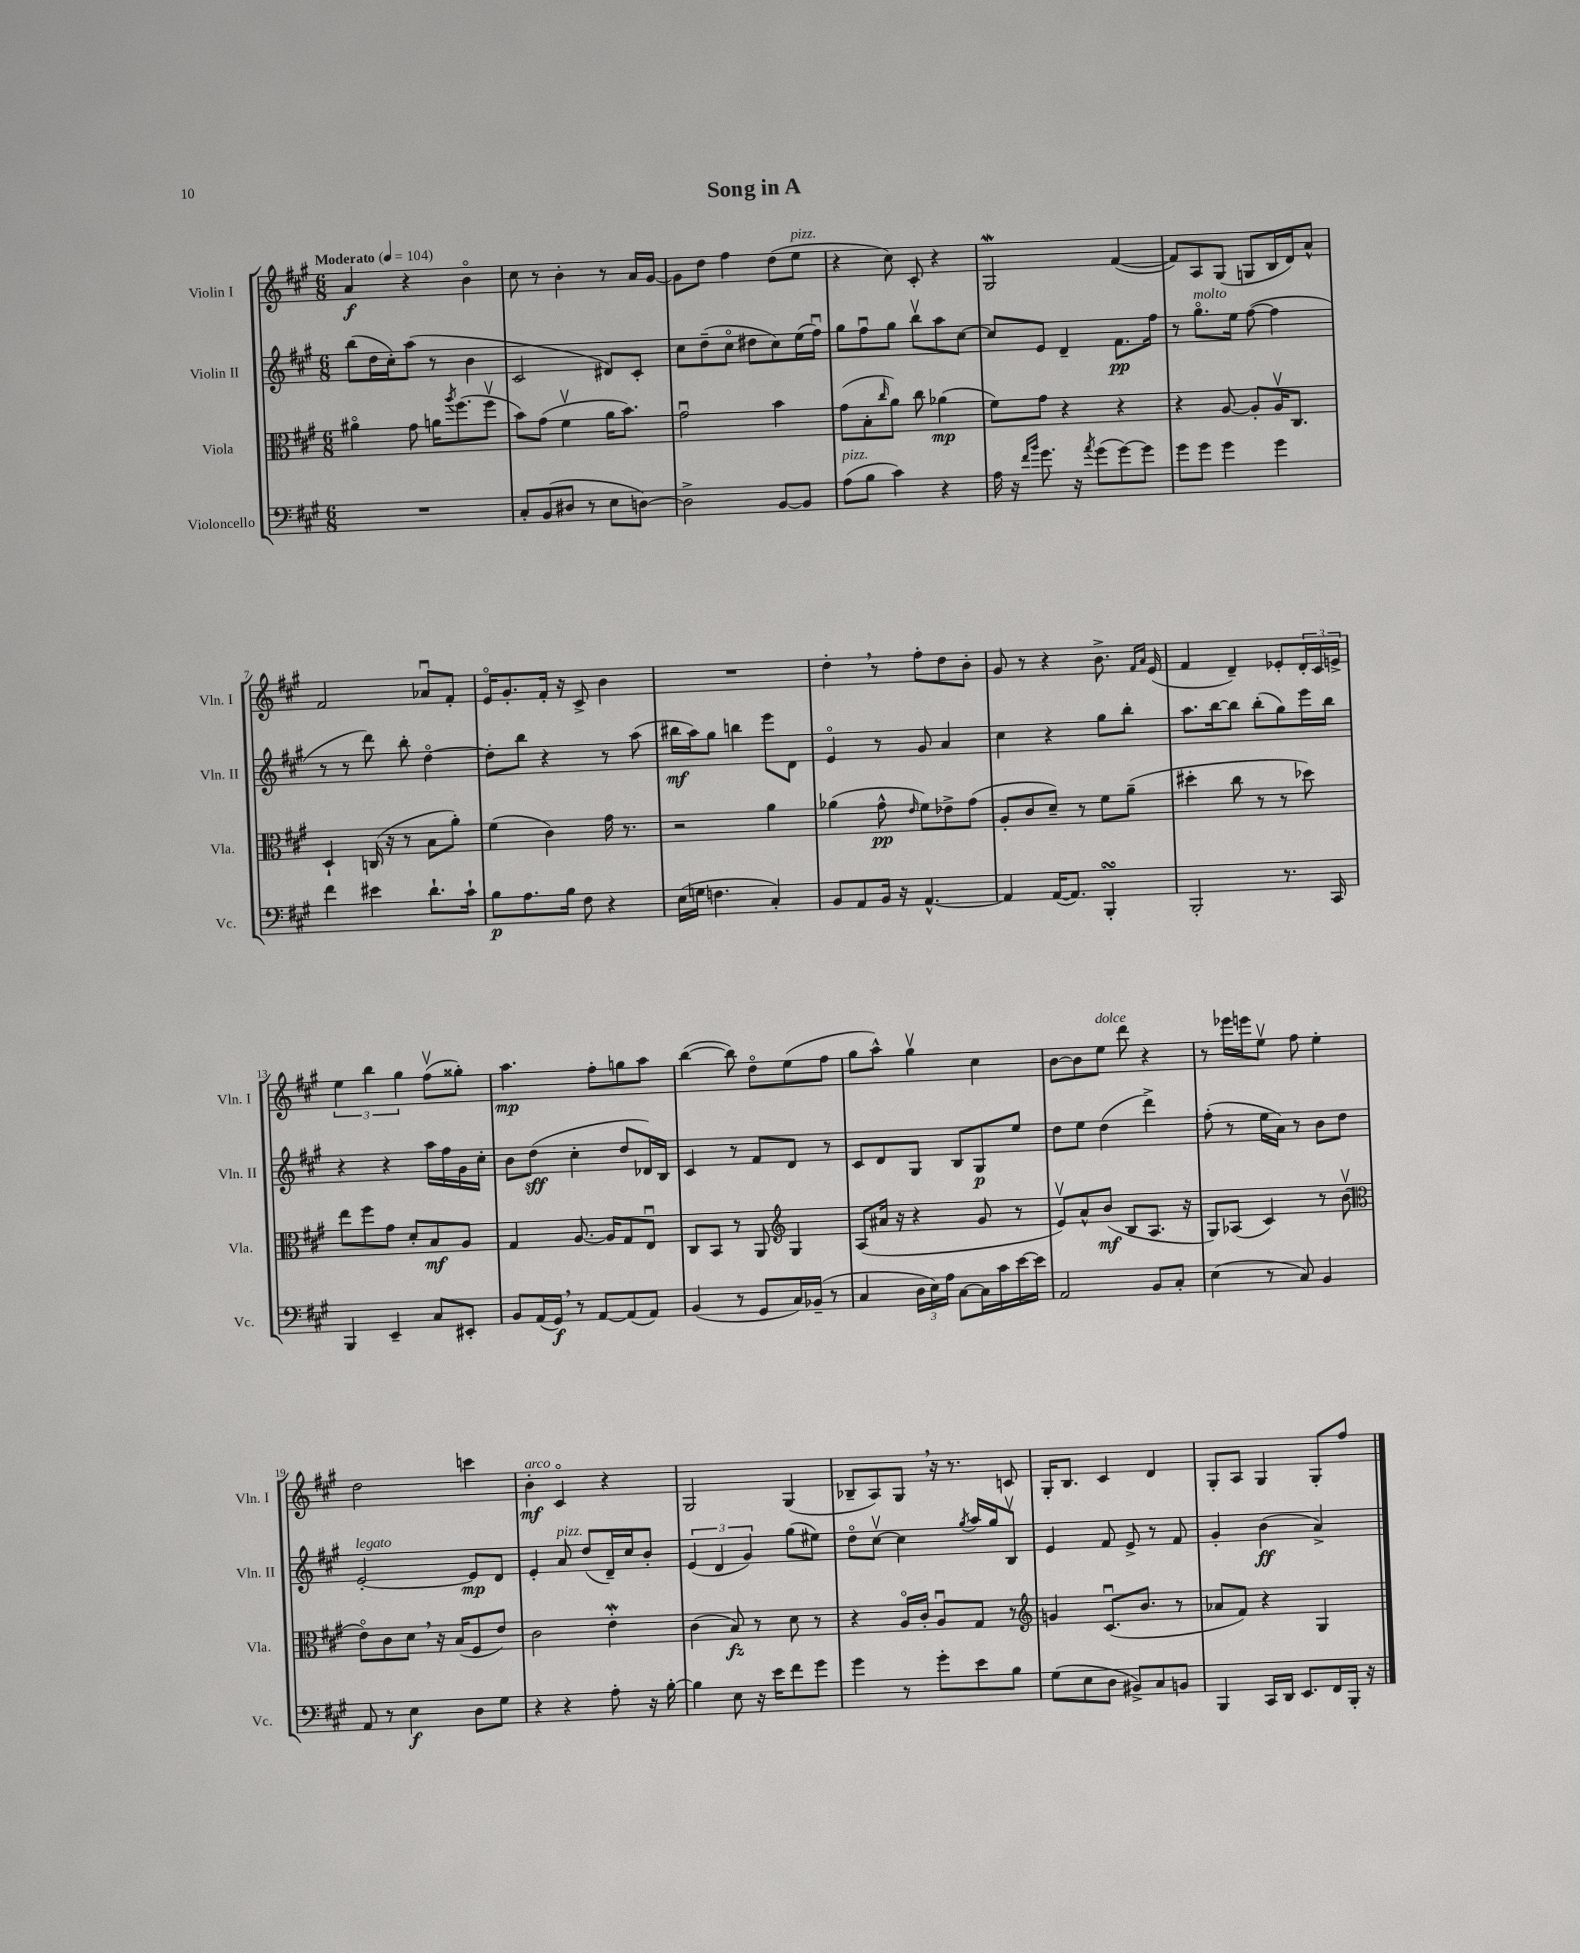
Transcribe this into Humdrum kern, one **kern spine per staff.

**kern	**kern	**kern	**kern
*staff4	*staff3	*staff2	*staff1
*clefF4	*clefC3	*clefG2	*clefG2
*k[f#c#g#]	*k[f#c#g#]	*k[f#c#g#]	*k[f#c#g#]
*M6/8	*M6/8	*M6/8	*M6/8
*MM104	*MM104	*MM104	*MM104
2.r	4a#o	(8bb	4a
.	.	16dd	.
.	.	16cc#')	.
.	8g#	(8aa	4r
.	16a	8r	.
.	8qaa	.	.
.	(8.ff#	.	.
.	.	4b	4bo
.	8ff#v	.	.
=	=	=	=
8C#'	8b)	2c#	8cc#
(8BB	(8g#	.	8r
8D#	4f#v	.	4b'
8r	.	.	.
8E	16a	8d#)	8r
.	8.b)	.	.
[8D)	.	8c#'	16a
.	.	.	[16g#
=	=	=	=
2D^]	2g#u	8cc#	8g#]
.	.	(8dd~	8dd
.	.	8cc#o	4ff#
.	.	8dd#	.
[8BB	4b	8cc#)	(8dd
8BB]	.	(16ee	8ee
.	.	16ff#u)	.
=	=	=	=
(8A	(8g#	8gg#	4r
8B	8B'	8ff#u	.
.	16qqcc#	.	.
4c#)	8a)	8gg#	8cc#)
.	8cc#	8bbv	8c#'
4r	(4a-	8aa	4r
.	.	[8cc#	.
=	=	=	=
16A	8f#)	8cc#]	2G#
16r	.	.	.
16qqf#	.	.	.
16qqb	.	.	.
8.g#	8g#	8e	.
.	4r	4d~	.
16r	.	.	.
8qa	.	.	.
(8g#	.	.	.
[8g#)	4r	8.f#	([4f#
8g#]	.	.	.
.	.	16ff#	.
=	=	=	=
8g#	4r	8r	8f#])
8g#	.	8.gg#o	8A
4g#	[8A	.	(8G#
.	.	16ee	.
.	8A']	([8ff#	8G
4g#	16Av	4ff#]	16B
.	8.C#	.	16d)
.	.	.	8a^^
=	=	=	=
4f#	4D`	8r	2f#
.	.	8r	.
4e#	(16C	8ddd)	.
.	16r	.	.
.	8r	8bb'	.
8.d`	8B	[4ddo	8a-u
.	8a')	.	8f#'
16c#`	.	.	.
=	=	=	=
8B	(4f#	8dd']	16eo
.	.	.	8.g#'
8.A	.	8bb	.
.	4c#)	4r	16f#'
16B	.	.	16r
8F#	.	.	8c#^
4r	16g#	8r	4b
.	8.r	.	.
.	.	(8aa	.
=	=	=	=
(16E	2r	16bb#	2.r
16G	.	16aa)	.
4.F	.	8gg#	.
.	.	4bb	.
4C#')	4a	8eee	.
.	.	8d	.
=	=	=	=
8BB	(4a-	4eo	4dd'
8AA	.	.	.
16BB	8g#^^	8r	8r
16r	.	.	.
.	16qqe	.	.
[4.AA^^	8f#)	8g#	8ff#'
.	8e-^	4a	8dd
.	(8g#	.	8b'
=	=	=	=
4AA]	8A'	4cc#	8g#
.	8c#	.	8r
([16AA	8d~)	4r	4r
8.AA])	.	.	.
.	8r	.	.
4BBB'	8f#	8gg#	8.b^
.	(8a~	8bb'	.
.	.	.	16qqf#
.	.	.	16qqa
.	.	.	(16e
=	=	=	=
2BBB'	4dd#'	8.aa	4f#
.	.	[16bb	.
.	8cc#	8bb]	4d~)
.	8r	(8bb'	.
8.r	8r	8gg#)	8e-'
.	8dd-)	16eee	24d'
.	.	.	24c#
16CC#	.	16bb	.
.	.	.	24e^
=	=	=	=
4BBB	8ee	4r	6ee
.	8ff#	.	.
.	.	.	6bb
4EE~	8g#	4r	.
.	.	.	6gg#
.	8d'	.	.
8C#	8B	16aa	(8ff#v
.	.	16ff#	.
8EE#'	8A	16g#	8gg##')
.	.	16cc#'	.
=	=	=	=
8BB	4G#	8b	4.aa
(16AA	.	(8dd	.
16GG#)	.	.	.
8r	[8.A	4cc#'	.
[8AA	.	.	8ff#'
.	16A]	.	.
(8AA]	8G#	8dd	8gg
8AA)	8Eu	16d-)	8aa
.	.	16B	.
=	=	=	=
(4BB	8C#	4c#	([4bb
.	8BB	.	.
8r	8r	8r	8bb])
8GG#	8AA	8f#	8ddo
*	*clefG2	*	*
16C#)	4G#	8d	(8ee
(16BB-~	.	.	.
8r	.	8r	8ff#
=	=	=	=
4C#	(8A	8c#	8gg#
.	16a#	8d	8aa^^)
.	16r	.	.
24D	4r	8G#	4gg#v
24E)	.	.	.
24A	.	.	.
[8C#	.	8B	.
16C#]	8g#	8G#	4cc#
16c#	.	.	.
[16e	8r	8ee	.
16e]	.	.	.
=	=	=	=
2AA	8ev)	8dd	[8b
.	8a^^	8ee	8b]
.	(8b	(4dd	8ee
.	8B	.	8ddd
8BB	8.A	4ddd^)	4r
8C#'	.	.	.
.	16r	.	.
=	=	=	=
(4E	8G#)	(8ff#'	8r
.	(8A-	8r	16eee-
.	.	.	16eee
8r	4c#)	16ee	8eev
.	.	16a)	.
8C#)	.	8r	8ff#
4BB	8r	8b	4ee'
.	(8bv	8dd	.
=	=	=	=
*	*clefC3	*	*
8AA	8eo)	[2e'	2dd
8r	8c#	.	.
4E	8d	.	.
.	16r	.	.
.	(16B	.	.
8D	8F#	8e]	4ccc
8G#	8e)	8d	.
=	=	=	=
4r	2c#	4e'	4b'
4r	.	8a	4c#o
.	.	(8dd	.
8A'	4e'	16d~)	4r
.	.	16cc#	.
16r	.	8b'	.
[16B'	.	.	.
=	=	=	=
4B]	(4c#	(6e	2G#
.	.	6d	.
8E	8B)	.	.
.	.	6g#)	.
16r	8r	.	.
16e	.	.	.
8f#	8d	(8gg#	(4G#
8g#	8r	8ee#)	.
=	=	=	=
4g#	4r	8ddo	8B-~
.	.	[8cc#v	8A)
8r	16Ao	4cc#]	8G#
.	16c#'	.	.
8g#'	8Au	.	16r
.	.	.	8.r
.	.	8qgg#	.
8e	8G#	16aa	.
.	.	16gg#	.
8B	8r	8Bv	8c
=	=	=	=
*	*clefG2	*	*
(8G#	4g	4e	16G#'
.	.	.	8.B
8E	.	.	.
8D	(8.c#u	8f#	4c#
8BB#^)	.	8e^	.
.	8.b	.	.
8C#	.	8r	4d
8BB	8r	8f#	.
=	=	=	=
4BBB	8a-	4g#'	8G#'
.	8f#)	.	8A
16CC#	4r	(4b	4G#
16DD	.	.	.
8.EE	.	.	.
.	4G#	4a^)	8G#'
16FF#	.	.	.
16BBB'	.	.	8ff#
16r	.	.	.
==	==	==	==
*-	*-	*-	*-
